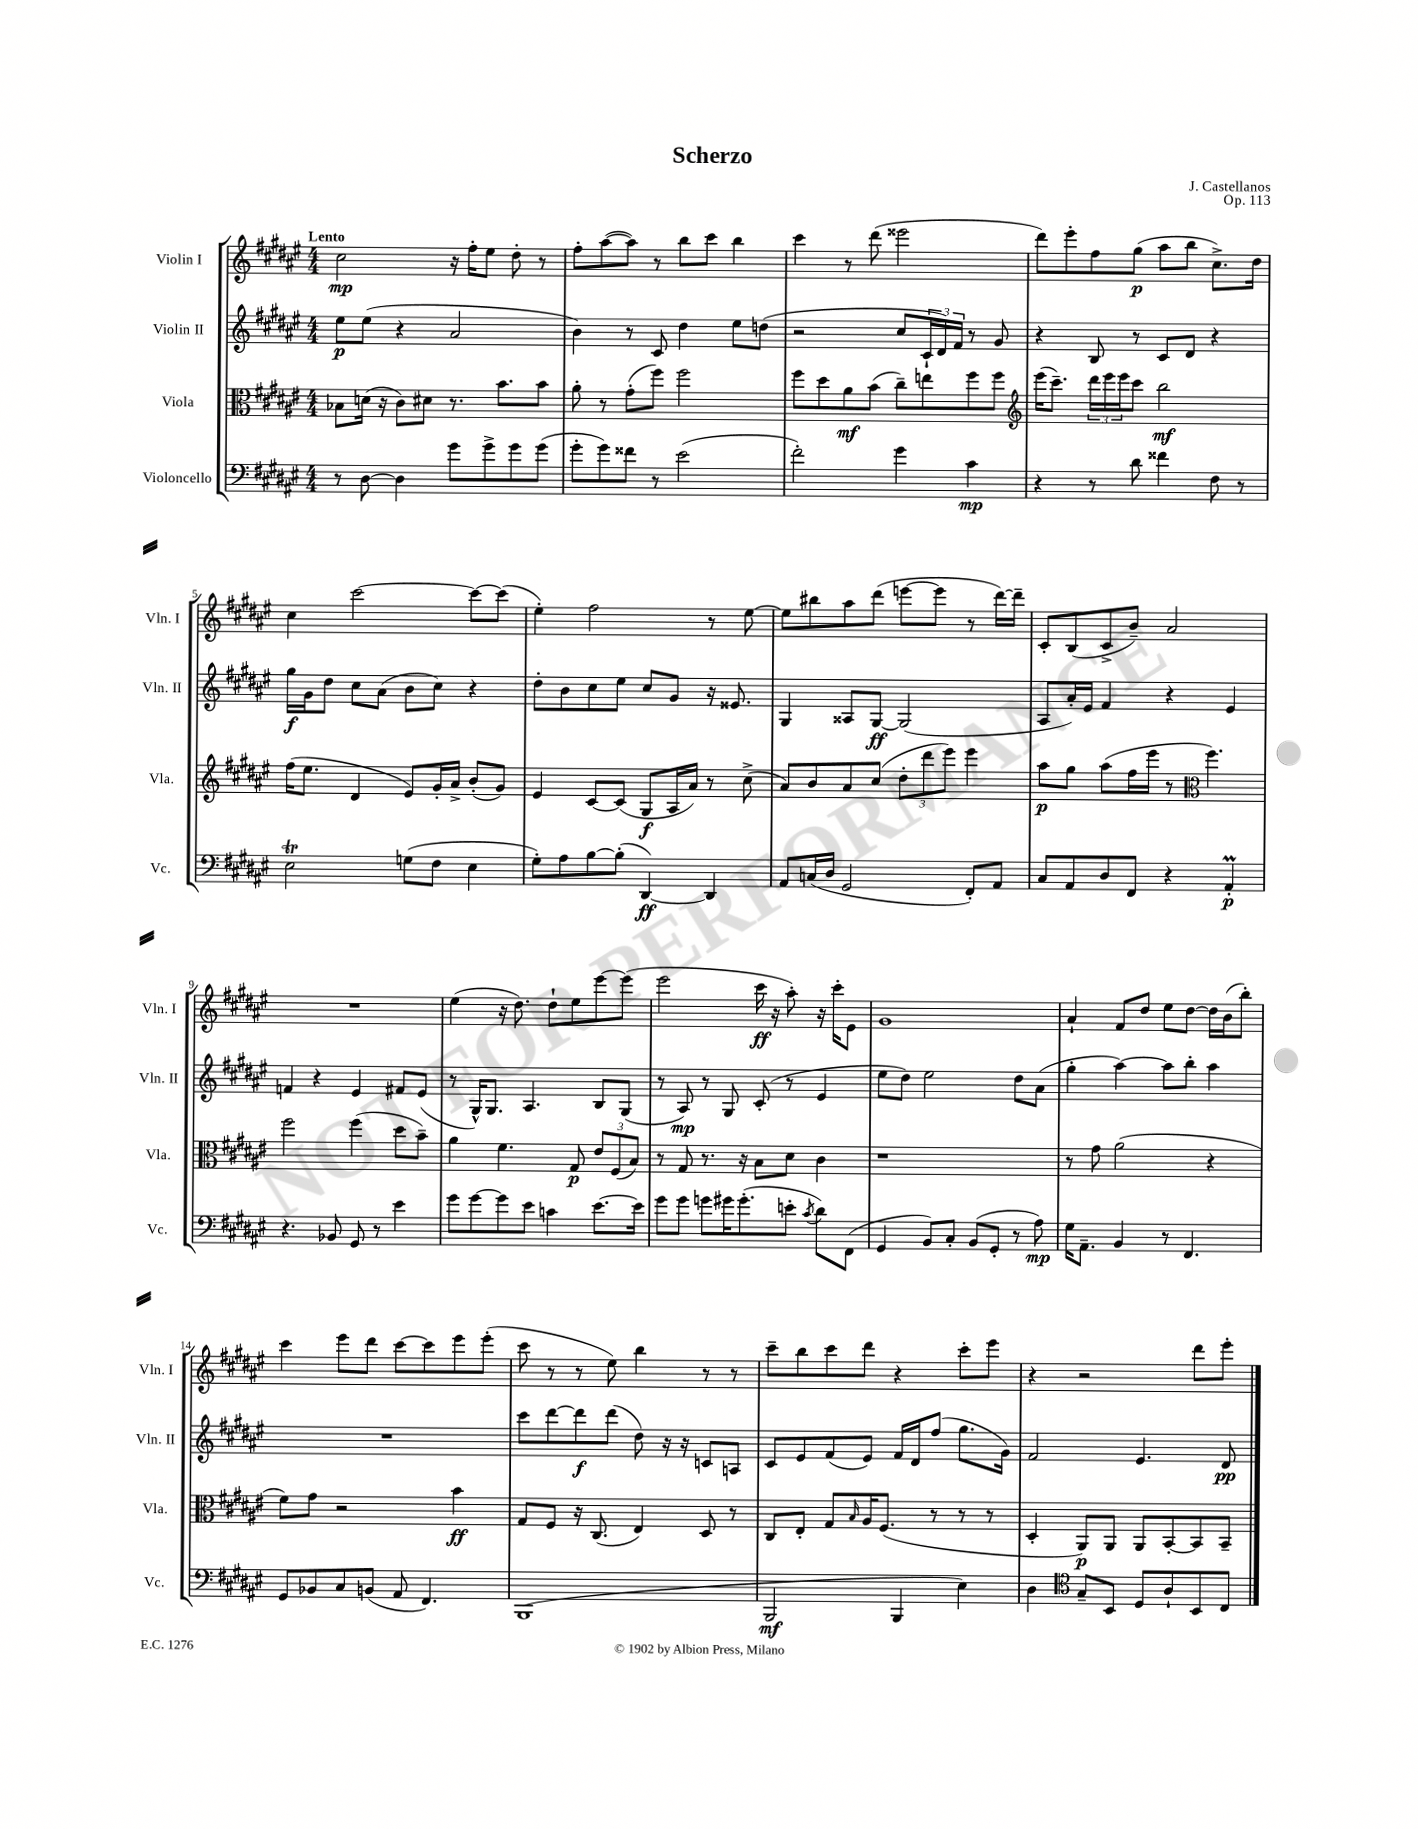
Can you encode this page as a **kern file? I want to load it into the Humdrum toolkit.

**kern	**kern	**kern	**kern
*staff4	*staff3	*staff2	*staff1
*clefF4	*clefC3	*clefG2	*clefG2
*k[f#c#g#d#a#e#]	*k[f#c#g#d#a#e#]	*k[f#c#g#d#a#e#]	*k[f#c#g#d#a#e#]
*M4/4	*M4/4	*M4/4	*M4/4
8r	8B-\L	8ee#\L	2cc#\
[8D#\	(16d\Jk	(8ee#\J	.
.	16r	.	.
4D#\]	8c#\L)	4r	.
.	8d#\J	.	.
8g#\L	8.r	2a#/	16r
.	.	.	16ff#'\LK
8g#^\	.	.	8ee#\J
.	8.b\L	.	.
8g#\	.	.	8dd#'\
(8g#\J	8b\J	.	8r
=	=	=	=
8g#'\L	8a#'\	4b\)	8ff#'\L
8g#\)	8r	.	([8aa#\
8f##\J	(8g#'\L	8r	8aa#\]J)
8r	8ff#\J)	8c#/	8r
(2e#\	2ff#\	4dd#\	8bb\L
.	.	.	8ccc#\J
.	.	8ee#\L	4bb\
.	.	(8dd\J	.
=	=	=	=
2f#'\)	8ff#\L	2r	4ccc#\
.	8dd#\	.	.
.	8a#\	.	8r
.	(8b\J	.	(8ddd#\
4g#\	8cc#~\L)	8cc#/L	2eee##\
.	8ee\	24c#`/L	.
.	.	24d#/)	.
.	.	24f#/JJ	.
4c#\	8ff#\	8r	.
.	8ff#\J	8g#/	.
=	=	=	=
*	*clefG2	*	*
4r	(16eee#\LK	4r	8ddd#\L)
.	8.ccc#~\J)	.	.
.	.	.	8eee#'\
8r	24ddd#\LL	8B/	8ff#\
.	24eee#\	.	.
.	24eee#\J	.	.
8d#\	8ccc#\J	8r	(8gg#\J
4f##\	2bb\	8c#/L	8aa#\L
.	.	8d#/J	8bb\J
8F#\	.	4r	8.cc#^\L)
8r	.	.	.
.	.	.	16dd#\Jk
=	=	=	=
2E#\	(16ff#\LK	16gg#\LL	4cc#\
.	8.ee#\J	16g#\J	.
.	.	8dd#\J	.
.	4d#/	8cc#\L	[2ccc#\
.	.	(8a#\J	.
(8G\L	8e#/L)	8b\L	.
8F#\J	16g#'/L	8cc#\J)	.
.	16a#^/JJ	.	.
4E#\	(8b'/L	4r	8ccc#\_L
.	8g#/J)	.	(8ccc#\]J
=	=	=	=
8G#'\L)	4e#/	8dd#'\L	4ee#'\)
8A#\	.	8b\	.
[8B\	[8c#/L	8cc#\	2ff#\
(8B'\]J	(8c#/]J	8ee#\J	.
[4DD#/)	8G#/L	8cc#/L	.
.	16A#/L	8g#/J	.
.	16a#/JJ)	.	.
4DD#/]	8r	16r	8r
.	.	8.e##/	.
.	(8cc#^\	.	[8ee#\
=	=	=	=
8AA#/L	8a#/L)	4G#/	8ee#\]L
(16C/L	8b/	.	8bb#\
16D#/JJ	.	.	.
2GG#/	8a#/	8A##/L	8aa#\
.	(8cc#/J	[8G#/J	(8ddd#\J
.	12dd#'\L	(2G#/]	[8eee\L
.	12ddd#\	.	.
.	.	.	8eee\]J
.	12eee#\J)	.	.
8FF#'/L)	4eee#\	.	8r
8AA#/J	.	.	[16ddd#\LL)
.	.	.	16ddd#~\]JJ
=	=	=	=
8C#/L	8aa#\L	8A#/L	8c#'/L
8AA#/	8gg#\J	16a#'/L)	(8B/
.	.	16e#/JJ	.
8D#/	(8aa#\L	4f#/	8c#^/
8FF#/J	16ff#\L	.	8b~/J)
.	16eee#\JJ	.	.
4r	8r	4r	2a#/
*	*clefC3	*	*
.	4.ff#\)	.	.
4AA#'/	.	4e#/	.
=	=	=	=
4.r	2ff#\	4f/	1r
.	.	4r	.
8BB-/	.	.	.
8GG#/	(4ff#\	4e#/	.
8r	.	.	.
4e#\	8dd#\L	8f#/L	.
.	8b~\J)	(8e#/J	.
=	=	=	=
8g#\L	4a#\	8r	(4ee#\
[8g#\	.	16G#^^/LK)	.
.	.	8.G#/J	.
8g#\]	4.f#\	.	16r
.	.	.	8.dd#\)
8e#\J	.	4.A#/	.
4c\	.	.	8dd#`\L
.	8G#/	.	8ee#\
[8.e#\L	12e#/L	8B/L	[8eee#\
.	(12F#/	.	.
.	.	(8G#/J	(8eee#\]J
.	12B/J)	.	.
16e#\]Jk	.	.	.
=	=	=	=
8g#\L	8r	8r	2eee#\
8g#\J	8G#/	8A#/)	.
8g\L	8.r	8r	.
16g#\K	.	8G#/	.
(8.g#'\	16r	.	.
.	8B\L	(8c#'/	16ccc#\
.	.	.	16r
8e'\J	8d#\J	8r	8aa#'\)
8qc#/	.	.	.
8d#\L)	4c#\	4e#/	16r
.	.	.	16ccc#'\LK
(8FF#\J	.	.	8e#\J
=	=	=	=
4GG#/	1r	8ee#\L	1g#
.	.	8dd#\J)	.
8BB/L)	.	2ee#\	.
8C#'/J	.	.	.
(8BB/L	.	.	.
8GG#'/J	.	.	.
8r	.	8dd#\L	.
8A#\)	.	(8a#\J	.
=	=	=	=
16G#\LK	8r	4gg#'\	4a#`/
8.AA#~\J	.	.	.
.	8g#\	.	.
4BB/	(2a#\	[4aa#\)	8f#/L
.	.	.	8dd#/J
8r	.	8aa#\]L	8ee#\L
4.FF#/	.	8bb'\J	[8dd#\J
.	4r	4aa#\	16dd#\]LL
.	.	.	(16b\J
.	.	.	8bb'\J)
=	=	=	=
8GG#/L	8f#\L)	1r	4ccc#\
8BB-/	8g#\J	.	.
8C#/	2r	.	8eee#\L
(8BB/J	.	.	8ddd#\J
8AA#/	.	.	[8ccc#\L
4.FF#/)	.	.	8ccc#\]
.	4b\	.	8eee#\
.	.	.	(8eee#'\J
=	=	=	=
(1BBB	8G#/L	8ccc#\L	8ccc#\
.	8F#/J	[8ddd#\	8r
.	16r	8ddd#\]	8r
.	(8.C#/	.	.
.	.	(8ddd#\J	8ee#\)
.	4E#/)	8dd#\)	4bb\
.	.	16r	.
.	.	16r	.
.	8D#/	8c/L	8r
.	8r	8A/J	8r
=	=	=	=
2BBB/	8C#/L	8c#/L	8ccc#~\L
.	8E#'/J	8e#/	8bb\
.	8G#/L	(8f#/	8ccc#\
.	16qqB/	.	.
.	16A#/K	8e#/J)	8ddd#\J
.	(8.F#/J	.	.
4BBB/	.	16f#/LL	4r
.	.	16d#/J	.
.	8r	(8ff#/J	.
4E#\)	8r	8.gg#\L	8ccc#'\L
.	8r	.	8eee#\J
.	.	16g#\Jk)	.
=	=	=	=
4D#\	4D#'/	2f#/	4r
*clefC4	*	*	*
8G#~/L	8AA#/L)	.	2r
8BB/J	8AA#/J	.	.
8D#/L	8AA#/L	4.e#/	.
8A#`/	[8BB'/	.	.
8BB/	8BB/]	.	8ddd#\L
8C#/J	8BB~/J	8d#/	8eee#'\J
==	==	==	==
*-	*-	*-	*-
